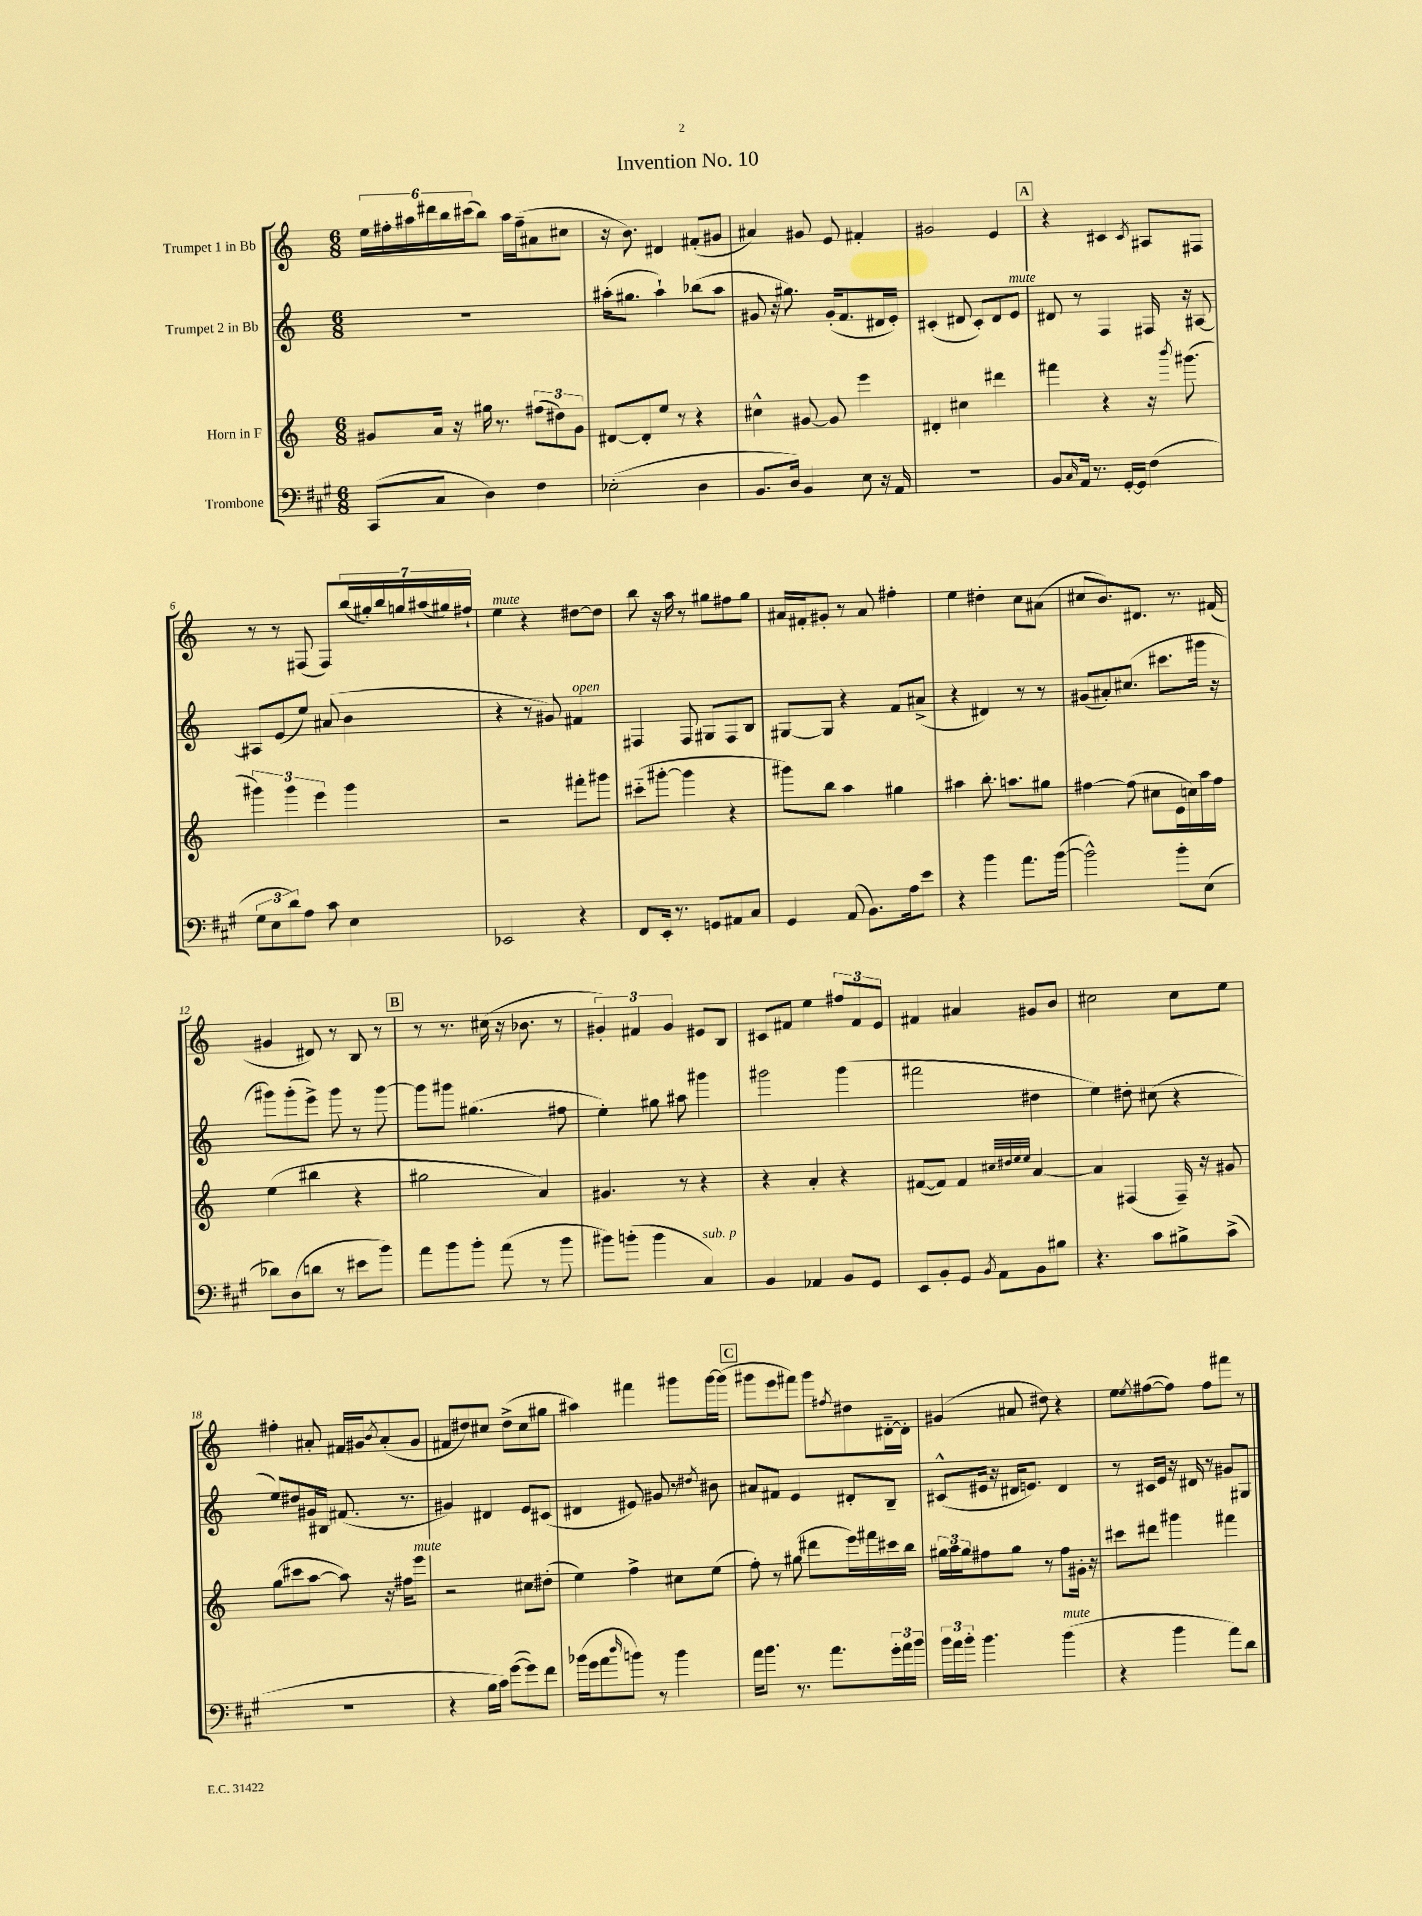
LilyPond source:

\header { title = "Invention No. 10" }
<<
\new StaffGroup <<
\new Staff = "s0" \with { instrumentName = "Trumpet 1 in Bb" } {
    \clef treble \key c \major \numericTimeSignature \time 6/8
    \tuplet 6/4 { e''16 fis''16-. ais''16 dis'''16 b''16 cis'''16( } b''8) ais''16 fis''16--( ais'8 cis''8 |
    r16 b'8.) dis'4 fis'8-.( gis'8 |
    ais'4) gis'8 e'8 fis'4-. |
    gis'2 e'4 |
    \mark \markup { \box "A" } r4 cis'4 \acciaccatura { cis'8 } ais8 fis8 |
    r8 r8 fis8( fis8) \tuplet 7/4 { b''16( gis''16-.) b''16 g''16 ais''16( gis''16) fis''16-! } |
    e''4^\markup { \italic "mute" } r4 dis''8~ dis''8 |
    b''8 r16 a''16 r8 gis''8 fis''8 gis''8 |
    ais'16 fis'16-. gis'8-. r8 ais'8 fis''4-. |
    e''4 dis''4-. c''8 ais'8( |
    cis''8 b'8.) dis'8. r8. fis'16( |
    gis'4 dis'8) r8 b8 r8 |
    \mark \markup { \box "B" } r8 r8. cis''16( r16 bes'8. r8 |
    \tuplet 3/2 { gis'4-.) fis'4 gis'4 } eis'8 b8 |
    cis'8 fis'8 e''4 \tuplet 3/2 { fis''8 fis'8 e'8 } |
    fis'4 ais'4 gis'8 b'8 |
    cis''2 cis''8 e''8 |
    fis''4-. ais'8-. fis'16 gis'16 \acciaccatura { b'8 } ais'8-.( gis'8 |
    fis'8 dis''8) cis''8 dis''8->( cis''8 gis''8 |
    ais''4) fis'''4 gis'''8 gis'''16~ gis'''16( |
    \mark \markup { \box "C" } gis'''8 e'''8 fis'''8) gis'''8 \acciaccatura { fis''8 } dis''8 dis'16~-_ dis'16-. |
    gis'4( ais'8 dis''8) r4 |
    e''8 \acciaccatura { e''8 } fis''8~( fis''8) fis''8 fis'''8 r8 \bar "|." |
}
\new Staff = "s1" \with { instrumentName = "Trumpet 2 in Bb" } {
    \clef treble \key c \major \numericTimeSignature \time 6/8
    R2. |
    ais''16-.( gis''8. ais''4-!) bes''8( ais''8 |
    gis'8 r16 gis''8.) gis'16-.( f'8. dis'16 e'16-.) |
    cis'4-.( dis'8 cis'8-.) dis'8 e'8^\markup { \italic "mute" } |
    \mark \markup { \box "A" } dis'8 r8 f4 fis16 r16 ais8~ |
    ais8 e'8( e''8) ais'8( b'4 |
    r4 r8 gis'8) fis'4^\markup { \italic "open" } |
    fis4 fis8 gis8 fis8 b8 |
    gis8~ gis8 r4 f'8 ais'8->( |
    r4 dis'4) r8 r8 |
    gis'8( ais'8-.) cis''8.( cis'''8. gis'''16 r16 |
    gis'''8) gis'''8-.( e'''8->) gis'''8 r8 gis'''8~ |
    \mark \markup { \box "B" } gis'''8 gis'''8 gis''4.( fis''8 |
    e''4-.) gis''8 ais''8 gis'''4 |
    gis'''2 gis'''4( |
    fis'''2 dis''4 |
    e''4) dis''8-. cis''8( r4 |
    e''8) dis''8 gis'16 bis16 fis'8.( r8. |
    gis'4) dis'4 e'8 cis'8( |
    dis'4 eis'8) gis'8 r8 \acciaccatura { dis''8 } bis'8 |
    \mark \markup { \box "C" } ais'8 fis'8 e'4 dis'8-. b8-- |
    cis'8-^( eis'16 r16 dis'16 e'8.) dis'4 |
    r8 cis'16 e'16 r16 dis'16 r8 gis'8 gis8 \bar "|." |
}
\new Staff = "s2" \with { instrumentName = "Horn in F" } {
    \clef treble \key c \major \numericTimeSignature \time 6/8
    gis'8 a'16 r16 gis''16 r8. \tuplet 3/2 { fis''8( dis''8) gis'8 } |
    dis'8~ dis'8-. e''8 r8 r4 |
    cis''4-^ gis'8~ gis'8 e'''4 |
    dis'4-. cis''4 dis'''4 |
    \mark \markup { \box "A" } fis'''4 r4 r16 \acciaccatura { b'''8 } gis'''8.( |
    \tuplet 3/2 { gis'''4) gis'''4 e'''4 } gis'''4 |
    r2 fis'''8-. gis'''8 |
    cis'''8-_( gis'''8~-. gis'''4 r4 |
    gis'''8) b''8 a''4 gis''4 |
    ais''4 b''8.-. a''8. gis''8 |
    fis''4~ fis''8( cis''8 e'16 c''16) a''16 fis''16 |
    e''4( bis''4 r4 |
    \mark \markup { \box "B" } gis''2 a'4) |
    gis'4. r8 r4 |
    r4 a'4-. r4 |
    fis'8~( fis'8) fis'4 \grace { cis''32 dis''32 e''32 e''32 } a'4~ |
    a'4 fis4( fis16--) r16 gis'8 |
    g''8( cis'''8 a''8~ a''8) r16 fis''16 e'''8^\markup { \italic "mute" } |
    r2 cis''8 dis''8-.( |
    e''4) f''4-> cis''8 e''8( |
    \mark \markup { \box "C" } f''8-.) r8 gis''8( dis'''8 e'''16) fis'''16 cis'''16 b''16 |
    \tuplet 3/2 { gis''16 a''16 gis''16 } fis''8 gis''8 r8 fis''8 gis'16-. r16 |
    cis'''8 dis'''8 gis'''4 fis'''4 \bar "|." |
}
\new Staff = "s3" \with { instrumentName = "Trombone" } {
    \clef bass \key a \major \numericTimeSignature \time 6/8
    cis,8( cis8 d4) fis4 |
    ees2-.( d4 |
    b,8. d16) b,4 e8 r16 a,16 |
    R2. |
    \mark \markup { \box "A" } b,8 \grace { cis16 } a,16 r8. gis,16~-. gis,16 fis4( |
    \tuplet 3/2 { gis8 e8 d'8) } a8 cis'8 e4 |
    ees,2 r4 |
    fis,8 e,16-. r8. g,8 ais,8 cis8 |
    gis,4 a,8( b,8.) a16 e'8 |
    r4 b'4 a'8. b'16~( |
    b'2-^) b'8-. e8( |
    des'8) d8( d'8 r8 eis'8 b'8) |
    \mark \markup { \box "B" } a'8 b'8 b'8-. a'8( r8 b'8 |
    bis'8) b'8-.( b'4 cis4^\markup { \italic "sub. p" }) |
    b,4 aes,4 b,8 gis,8 |
    e,8 b,8-. gis,8 \acciaccatura { b,8 } a,8 b,8 bis8 |
    r4. cis'8 bis8-> cis'8->( |
    R2. |
    r4 b16 cis'16) gis'8~( gis'8) fis'8 |
    bes'16( gis'16 a'8 \grace { d''16 } b'8) r8 b'4 |
    \mark \markup { \box "C" } a'16 b'8. r8. a'8. \tuplet 3/2 { gis'16-. a'16 b'16 } |
    \tuplet 3/2 { b'16 a'16 b'16-. } b'4. b'4^\markup { \italic "mute" }( |
    r4 b'4 a'8) d'8 \bar "|." |
}
>>
>>
